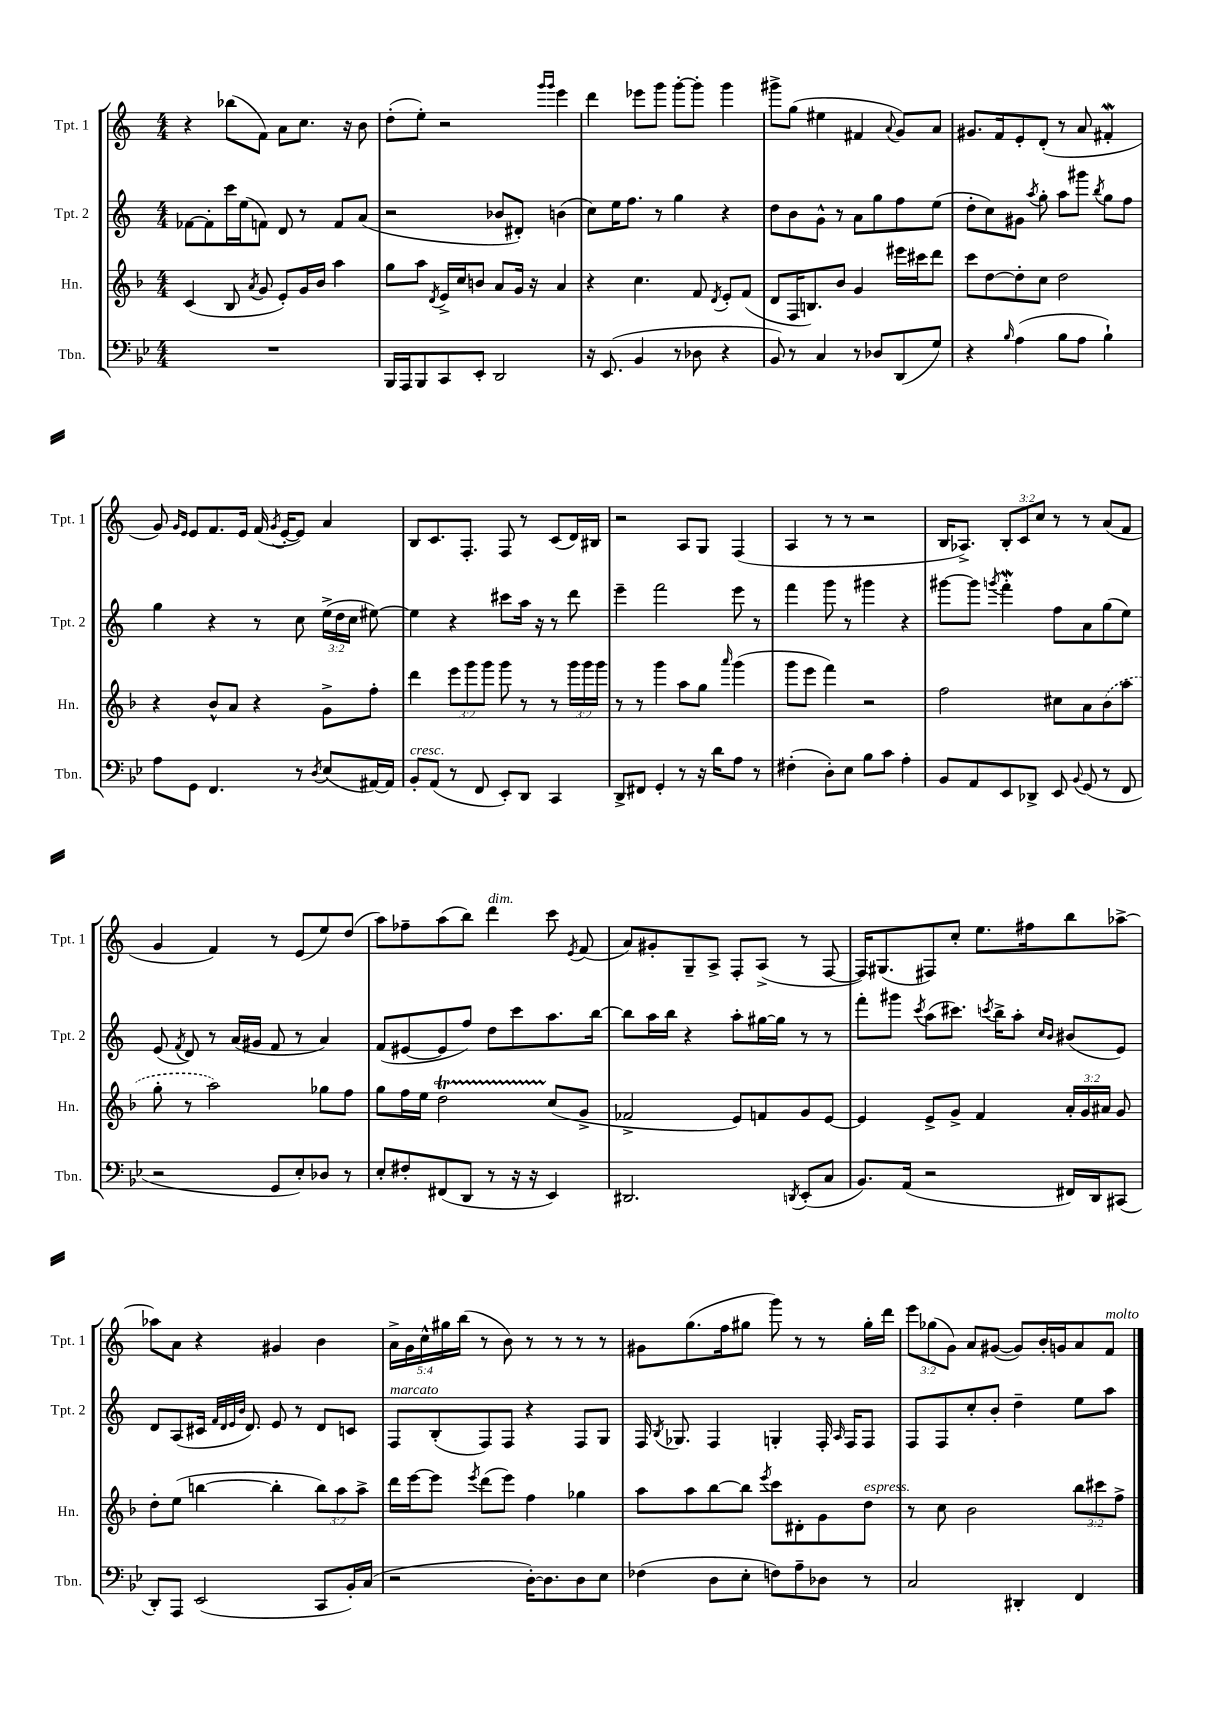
<<
\new StaffGroup <<
\new Staff = "s0" \with { instrumentName = "Tpt. 1" shortInstrumentName = "Tpt. 1" } {
    \clef treble \key c \major \numericTimeSignature \time 4/4 \override Staff.TupletNumber.text = #tuplet-number::calc-fraction-text
    \autoBeamOff r4 bes''8[( f'8]) a'8[ c''8.] r16 b'8 |
    d''8[-.( e''8]-.) r2 \grace { g'''16[ g'''16] } e'''4 |
    d'''4 ees'''8[ g'''8] g'''8[~-. g'''8]-. g'''4 |
    gis'''8[-> g''8]( eis''4 fis'4 \appoggiatura { a'8 } g'8[) a'8] |
    gis'8.[ f'16 e'8-. d'8]-.( r8 a'8 fis'4-.\mordent |
    g'8) \grace { g'16[ e'16] } e'8[ f'8. e'16] f'16( \acciaccatura { g'8 } e'16[~-. e'8]) a'4 |
    b8[ c'8. f8.]-. f8 r8 c'8[( d'16) bis16] |
    r2 a8[ g8] f4( |
    a4 r8 r8 r2 |
    b16[ aes8.]->) \tuplet 3/2 { b8[-. c'8 c''8] } r8 r8 a'8[( f'8] |
    g'4 f'4) r8 e'8[( e''8) d''8]( |
    a''8[) fes''8-- a''8( b''8]) d'''4^\markup { \italic "dim." } c'''8 \acciaccatura { e'8 } f'8( |
    a'8[) gis'8-. g8-- a8]-> f8[-. a8]->( r8 f8~ |
    f16[) gis8.( fis8) c''8]-. e''8.[ fis''16 b''8 aes''8]~-> |
    aes''8[ a'8] r4 gis'4 b'4 |
    \tuplet 5/4 { a'16[-> g'16 c''16-^ gis''16 b''16]( } r8 b'8) r8 r8 r8 r8 |
    gis'8[ g''8.( f''16 gis''8] g'''8) r8 r8 gis''16[-. d'''16] |
    \tuplet 3/2 { e'''8[ ges''8( g'8]) } a'8[ gis'8]~( gis'8[) b'16-. g'16 a'8 f'8]^\markup { \italic "molto" } \bar "|." |
}
\new Staff = "s1" \with { instrumentName = "Tpt. 2" shortInstrumentName = "Tpt. 2" } {
    \clef treble \key c \major \numericTimeSignature \time 4/4 \override Staff.TupletNumber.text = #tuplet-number::calc-fraction-text
    \autoBeamOff fes'8[~ fes'8-. c'''16 e''16( f'8]) d'8 r8 f'8[ a'8]( |
    r2 bes'8[ dis'8]-.) b'4( |
    c''8[) e''16 f''8.] r8 g''4 r4 |
    d''8[ b'8 g'8]-^ r8 a'8[ g''8 f''8 e''8]( |
    d''8[-. c''8) gis'8] \acciaccatura { a''8 } g''8-. a''8[ gis'''8] \acciaccatura { b''8 } g''8[ f''8] |
    g''4 r4 r8 c''8 \tuplet 3/2 { e''16[->( d''16 c''16] } eis''8~) |
    eis''4 r4 cis'''8[ a''16] r16 r8 d'''8 |
    e'''4-- f'''2 e'''8 r8 |
    f'''4 g'''8 r8 gis'''4 r4 |
    gis'''8[~ gis'''8] \acciaccatura { g'''8 } f'''4-.\mordent f''8[ a'8 g''8( e''8]) |
    e'8( \acciaccatura { f'8 } d'8) r8 a'16[( gis'16] f'8 r8 a'4) |
    f'8[( eis'8~ eis'8 f''8]) d''8[ c'''8 a''8. b''16]~ |
    b''8[ a''16 b''16] r4 a''8[-. gis''16~ gis''16] r8 r8 |
    f'''8[-. gis'''8] \acciaccatura { c'''8 } a''8[( cis'''8.]) \acciaccatura { c'''8 } b''16[-> a''8]-. \grace { c''16[ b'16] } bis'8[( e'8]) |
    d'8[ a8( cis'16] \grace { f'32[ d'32 e'32 b'32] } d'8.) e'8 r8 d'8[ c'8] |
    f8[^\markup { \italic "marcato" } b8-.( f8) f8] r4 f8[ g8] |
    f16 \acciaccatura { b8 } ges8. f4 g4-. f16-. \grace { a16 } f16[ f8] |
    f8[ f8 c''8-. b'8]-. d''4-- e''8[ a''8] \bar "|." |
}
\new Staff = "s2" \with { instrumentName = "Hn." shortInstrumentName = "Hn." } {
    \clef treble \key f \major \numericTimeSignature \time 4/4 \override Staff.TupletNumber.text = #tuplet-number::calc-fraction-text
    \autoBeamOff c'4( bes8 \acciaccatura { a'8 } g'8 e'8[-.) g'16 bes'16] a''4 |
    g''8[ a''8] \acciaccatura { d'8 } e'16[-> c''16 b'8] a'8[ g'16] r16 a'4 |
    r4 c''4. f'8 \acciaccatura { d'8 } e'8[-. f'8]( |
    d'8[ f16 b8.) bes'8] g'4 eis'''16[ cis'''16 d'''8] |
    c'''8[ d''8~ d''8-. c''8] d''2 |
    r4 bes'8[-^ a'8] r4 g'8[-> f''8]-. |
    d'''4 \tuplet 3/2 { e'''8[ g'''8 g'''8] } g'''8 r8 r8 \tuplet 3/2 { g'''16[ g'''16 g'''16] } |
    r8 r8 g'''4 a''8[ g''8] \grace { a'''16 } g'''4( |
    g'''8[ e'''8] f'''4) r2 |
    f''2 cis''8[ a'8 \once \slurDashed bes'8( a''8] |
    g''8-. r8 a''2) ges''8[ f''8] |
    g''8[ f''16 e''16] d''2\startTrillSpan c''8[\stopTrillSpan( g'8]-> |
    fes'2-> e'8[) f'8 g'8 e'8]~ |
    e'4 e'8[-> g'8]-> f'4 \tuplet 3/2 { a'16[-. g'16 ais'16] } g'8 |
    d''8[-. e''8]( b''4~ b''4-. \tuplet 3/2 { b''8[) a''8 a''8]-> } |
    d'''16[ e'''16~ e'''8] \acciaccatura { e'''8 } d'''8[( e'''8]) f''4 ges''4 |
    a''8[ a''8 bes''8~ bes''8] \acciaccatura { e'''8 } c'''8[ dis'8-. g'8 d''8]^\markup { \italic "espress." } |
    r8 c''8 bes'2 \tuplet 3/2 { bes''8[ cis'''8 f''8]-> } \bar "|." |
}
\new Staff = "s3" \with { instrumentName = "Tbn." shortInstrumentName = "Tbn." } {
    \clef bass \key bes \major \numericTimeSignature \time 4/4
    \autoBeamOff R1 |
    bes,,16[ a,,16 bes,,8 c,8 ees,8]-. d,2 |
    r16 ees,8.( bes,4 r8 des8 r4 |
    bes,8) r8 c4 r8 des8[ d,8( g8]) |
    r4 \grace { bes16 } a4( bes8[ a8] bes4-!) |
    a8[ g,8] f,4. r8 \acciaccatura { d8 } ees8[( ais,16~) ais,16] |
    bes,8[-.^\markup { \italic "cresc." } a,8]( r8 f,8 ees,8[-.) d,8] c,4 |
    d,8[-> fis,8] g,4-. r8 r16 d'16[ a8] r8 |
    fis4-.( d8[-.) ees8] bes8[ c'8] a4-. |
    bes,8[ a,8 ees,8 des,8]-> ees,8 \appoggiatura { bes,8 } g,8( r8 f,8 |
    r2 g,8[ ees8-.) des8] r8 |
    ees8[-. fis8-. fis,8( d,8] r8 r16 r16 ees,4) |
    dis,2. \acciaccatura { d,8 } ees,8[-.( c8] |
    bes,8.[) a,16]( r2 fis,16[) d,16 cis,8]( |
    d,8[-.) a,,8] ees,2( c,8[ bes,16-.) c16]( |
    r2 d16[~-.) d8. d8 ees8] |
    fes4( d8[ ees8]-. f8[) a8-- des8] r8 |
    c2 dis,4-. f,4 \bar "|." |
}
>>
>>
\layout { \context { \Score \remove "Bar_number_engraver" } }
